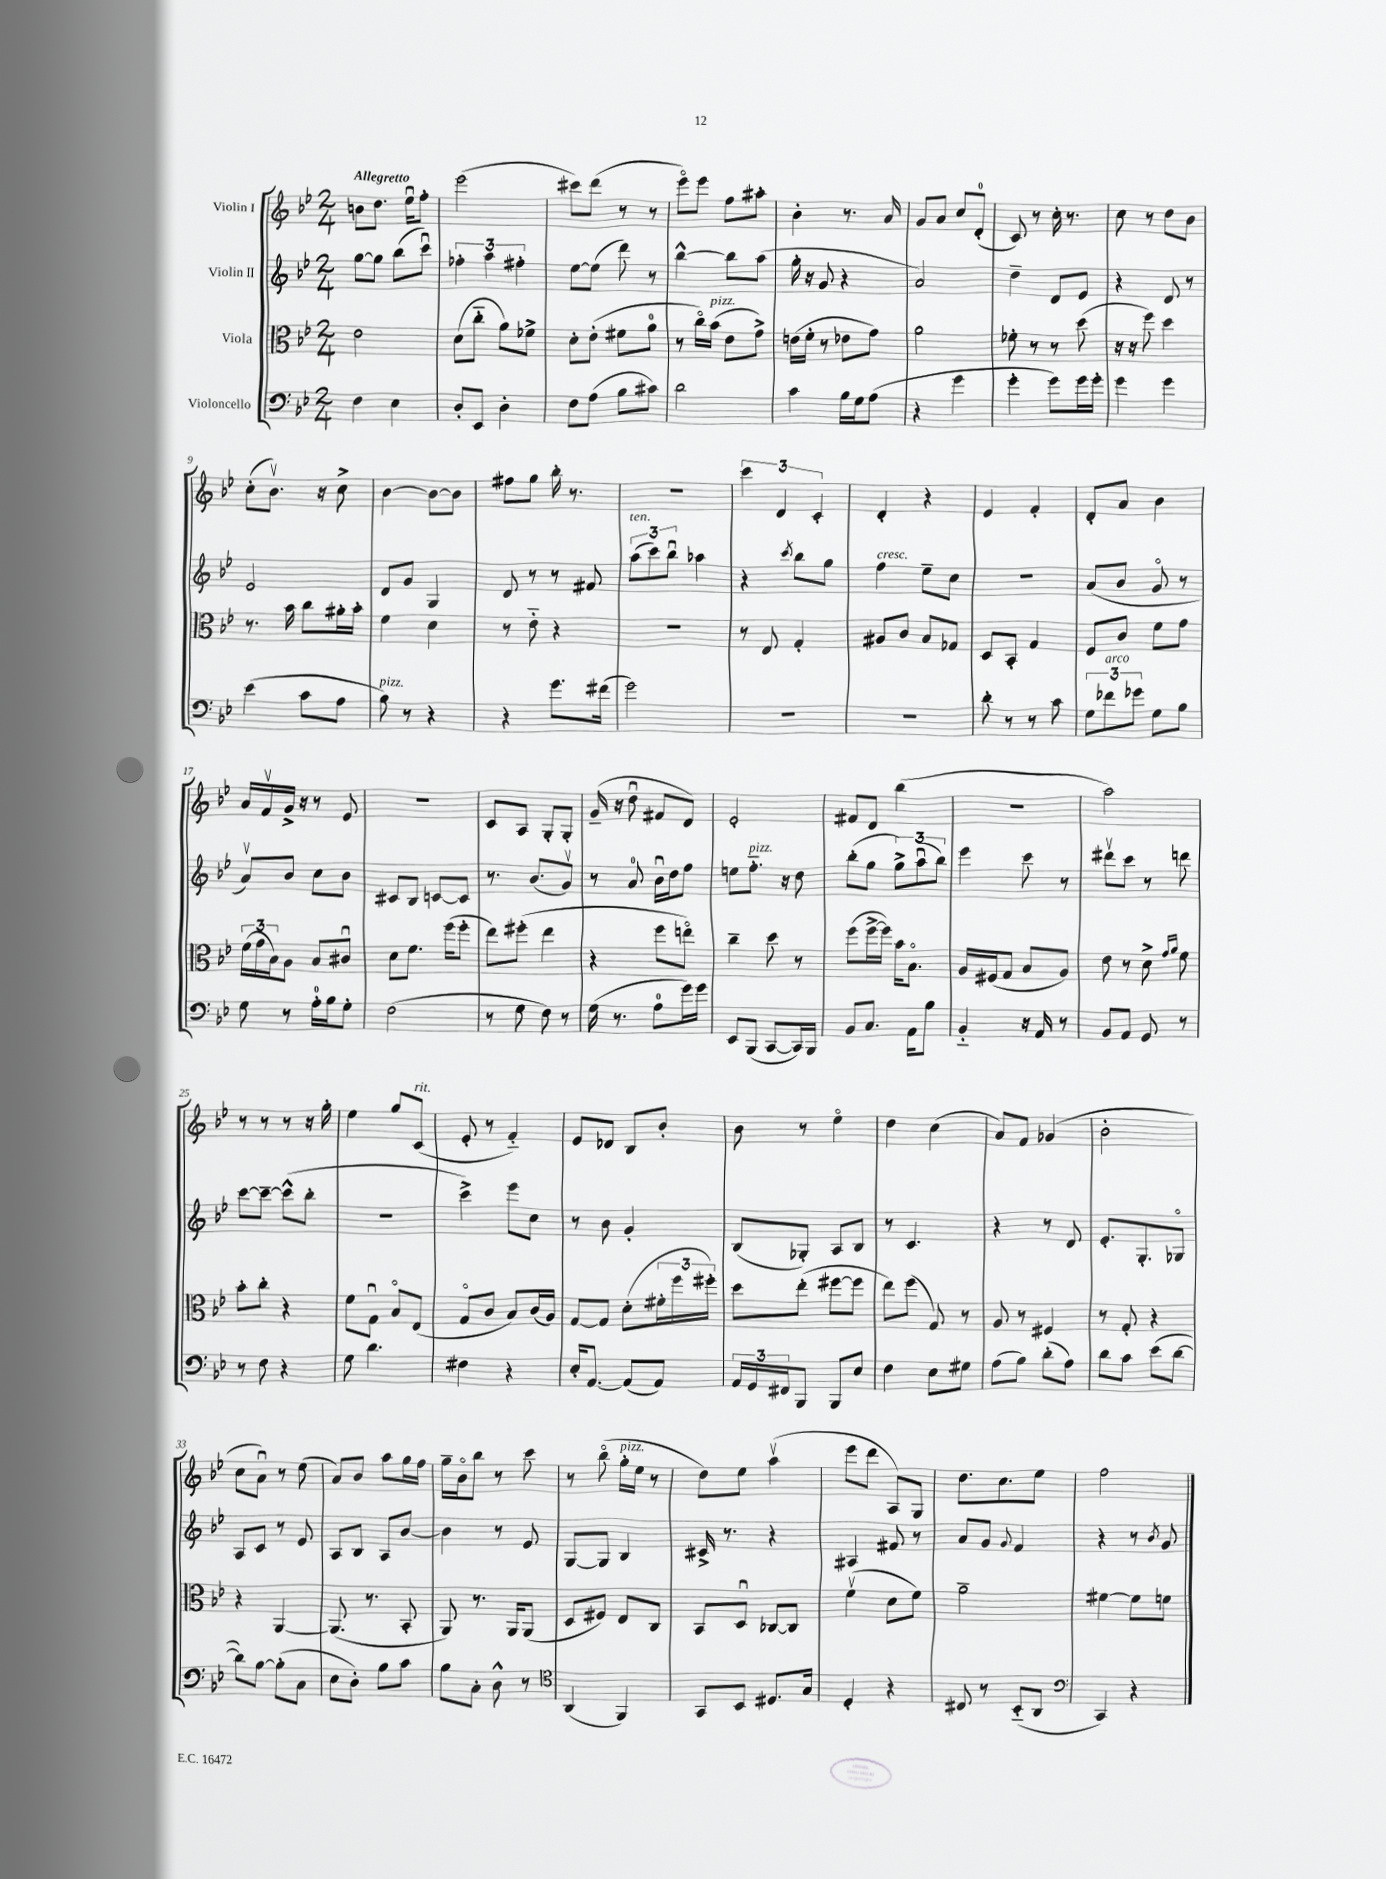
<<
\new StaffGroup <<
\new Staff = "s0" \with { instrumentName = "Violin I" } {
    \clef treble \key bes \major \numericTimeSignature \time 2/4 \tempo "Allegretto"
    b'8 d''8. ees''16\downbow f''8-. |
    ees'''2( |
    cis'''8) d'''8( r8 r8 |
    ees'''8\flageolet) ees'''8 f''8 ais''8-. |
    bes'4-. r8. a'16 |
    g'8 a'8 c''8 d'8-0-.( |
    c'8) r8 c''16-. r8. |
    c''8 r8 d''8 bes'8 |
    c''8-.( bes'8.\upbow) r16 c''8-> |
    bes'4~ bes'8~ bes'8 |
    fis''8 g''8 bes''16-. r8. |
    R2 |
    \tuplet 3/2 { c'''4 d'4 c'4-. } |
    d'4-. r4 |
    ees'4 f'4-. |
    d'8-. a'8 bes'4 |
    a'16 f'16\upbow g'16-> r16 r8 ees'8 |
    R2 |
    c'8 a8 g8-. g8-. |
    g'16--( r16 d''8\downbow fis'8 d'8) |
    ees'2-. |
    fis'8 d'8 bes''4( |
    r2 |
    a''2) |
    r8 r8 r8 r16 g''16-. |
    ees''4 g''8 c'8^\markup { \italic "rit." }( |
    ees'8-. r8 f'4-_) |
    ees'8 des'8 bes8 bes'8-. |
    bes'8 r8 ees''4\flageolet |
    d''4 c''4( |
    a'8) f'8 ges'4( |
    bes'2-. |
    c''8 a'8\downbow) r8 ees''8( |
    a'8) bes'8 a''8 g''16 f''16 |
    g''16-- bes'16\flageolet bes''8 r8 c'''8 |
    r8 bes''8\flageolet( g''16-.^\markup { \italic "pizz." } ees''16 r8 |
    d''8) ees''8 a''4\upbow( |
    ees'''8 d'''8 a8) g8 |
    d''8. c''8. ees''8 |
    f''2 \bar "|." |
}
\new Staff = "s1" \with { instrumentName = "Violin II" } {
    \clef treble \key bes \major \numericTimeSignature \time 2/4
    g''8~ g''8 bes''8( c'''8\downbow) |
    \tuplet 3/2 { fes''4-. a''4 fis''4-. } |
    ees''8~ ees''8( d'''8) r8 |
    bes''4~-^ bes''8 a''8( |
    g''16-. r16 g'8 r4 |
    a'2) |
    d''4-- d'8 ees'8 |
    r4 d'8 r8 |
    ees'2 |
    d'8 g'8 g4 |
    d'8 r8 r8 fis'8 |
    \tuplet 3/2 { a''8^\markup { \italic "ten." }( c'''8) bes''8\downbow } aes''4 |
    r4 \acciaccatura { c'''8 } bes''8 g''8 |
    f''4^\markup { \italic "cresc." } ees''8-- c''8 |
    R2 |
    a'8( bes'8 g'8\flageolet r8 |
    a'8\upbow) bes'8 c''8 bes'8 |
    cis'8 bes8 c'8~ c'8 |
    r8. bes'8.( g'8\upbow) |
    r8 a'8-0 bes'16\downbow d''16 f''8 |
    e''8 f''8.-_^\markup { \italic "pizz." } r16 d''8 |
    bes''8-.( g''8 \tuplet 3/2 { g''8->) a''8\downbow( bes''8) } |
    ees'''4 c'''8 r8 |
    dis'''8\upbow c'''8 r8 d'''8 |
    c'''8~ c'''8~-- c'''8-^( bes''8-. |
    R2 |
    c'''4->) ees'''8 c''8 |
    r8 bes'8 g'4-. |
    bes8( ges8-.) a8 bes8 |
    r8 c'4. |
    r4 r8 d'8 |
    ees'8.-. g8.-. ges8\flageolet |
    a8 c'8 r8 ees'8 |
    a8 bes8 a8 bes'8~ |
    bes'4 r8 ees'8 |
    g8~ g8 bes4 |
    cis'16-> r8. r4 |
    ais4 fis'8 r8 |
    a'8 g'8 \appoggiatura { g'8 } f'4 |
    r4 r8 \acciaccatura { bes'8 } g'8 \bar "|." |
}
\new Staff = "s2" \with { instrumentName = "Viola" } {
    \clef alto \key bes \major \numericTimeSignature \time 2/4
    ees'2 |
    d'8( c''8-_ a'8) fes'8-> |
    d'8-. ees'8-.( fis'8 a'8-0 |
    r8 c''16\flageolet) bes'16^\markup { \italic "pizz." }( ees'8 g'8->) |
    e'16( f'16-. r8 ees'8 g'8) |
    a'2 |
    fes'8-. r8 r8 d''8( |
    r16 r16 f''8) d''4 |
    r8. bes'16 c''8 ais'16-. bes'16-. |
    f'4 d'4 |
    r8 ees'8-_ r4 |
    R2 |
    r8 ees8 g4-. |
    ais8 c'8 bes8 ges8 |
    d8 bes,8-. g4 |
    f8 c'8 f'8 g'8 |
    \tuplet 3/2 { f'16( g'16 bes16) } a8 bes8 cis'8\downbow |
    d'8 f'8. f''16( f''8-. |
    ees''8) fis''8-.( ees''4 |
    r4 f''8 e''8\flageolet) |
    c''4-- d''8 r8 |
    f''8( f''16~-> f''16) bes'16 bes8.\flageolet |
    a16 fis16( g8 bes8 a8) |
    ees'8 r8 d'8-> \grace { g'16 a'16 } f'8 |
    bes'8-. c''8-. r4 |
    f'8 g8\downbow bes8\flageolet ees8( |
    g8\flageolet c'8 bes8) c'16( a16) |
    g8~ g8 d'8-.( \tuplet 3/2 { fis'16-. f''16 fis''16-.) } |
    d''8 ees''8-.( fis''8~ fis''8 |
    ees''8) f''8( g8) r8 |
    a8 r8 fis4 |
    r8 g8-. r4 |
    r4 a,4~ |
    a,8.( r8. bes,8-. |
    a,8) r8. a,16 a,8( |
    d8 fis8) ees8 c8 |
    bes,8 d8\downbow ces8~ ces8 |
    f'4\upbow( d'8 f'8) |
    a'2-- |
    fis'4~ fis'8 f'8 \bar "|." |
}
\new Staff = "s3" \with { instrumentName = "Violoncello" } {
    \clef bass \key bes \major \numericTimeSignature \time 2/4
    f4 ees4 |
    d8-. ees,8 d4-. |
    f8 a8( bes8 cis'8) |
    d'2 |
    c'4 bes16 g16 a8( |
    r4 g'4 |
    g'4-. g'8) g'16 g'16-. |
    g'4 g'4 |
    ees'4( c'8 a8 |
    bes8^\markup { \italic "pizz." }) r8 r4 |
    r4 g'8. fis'16( |
    g'2) |
    R2 |
    R2 |
    d'8-. r8 r8 c'8 |
    \tuplet 3/2 { g8 fes'8^\markup { \italic "arco" } ges'8 } g8 bes8 |
    g8 r8 a16-0-. bes16 g8-. |
    f2( |
    r8 g8 f8) r8 |
    g16( r8. a8-0 g'16) g'16 |
    ees,8 bes,,8( c,8~ c,16) bes,,16 |
    bes,8 c8. a,16 bes8 |
    bes,4-_ r16 a,16 r8 |
    bes,8 a,8 g,8 r8 |
    r8 f8 r4 |
    g8 d'4. |
    fis4 r4 |
    ees16-. a,8.~ a,8( a,8) |
    \tuplet 3/2 { a,16 g,16 fis,16 } bes,,8 bes,,8 ees8 |
    f4 ees8 gis8 |
    a8( bes8) d'8-.( a8) |
    d'8 c'8 ees'8( d'8~ |
    d'8) bes8~ bes8-.( c8 |
    ees8 d8-.) bes8 c'8 |
    bes8 c8-. d8-^ r8 |
    \clef tenor a,4( f,4) |
    g,8 bes,8 dis8. g16 |
    d4-. r4 |
    cis8 r8 bes,8-_( a,8 |
    \clef bass c,4) r4 \bar "|." |
}
>>
>>
